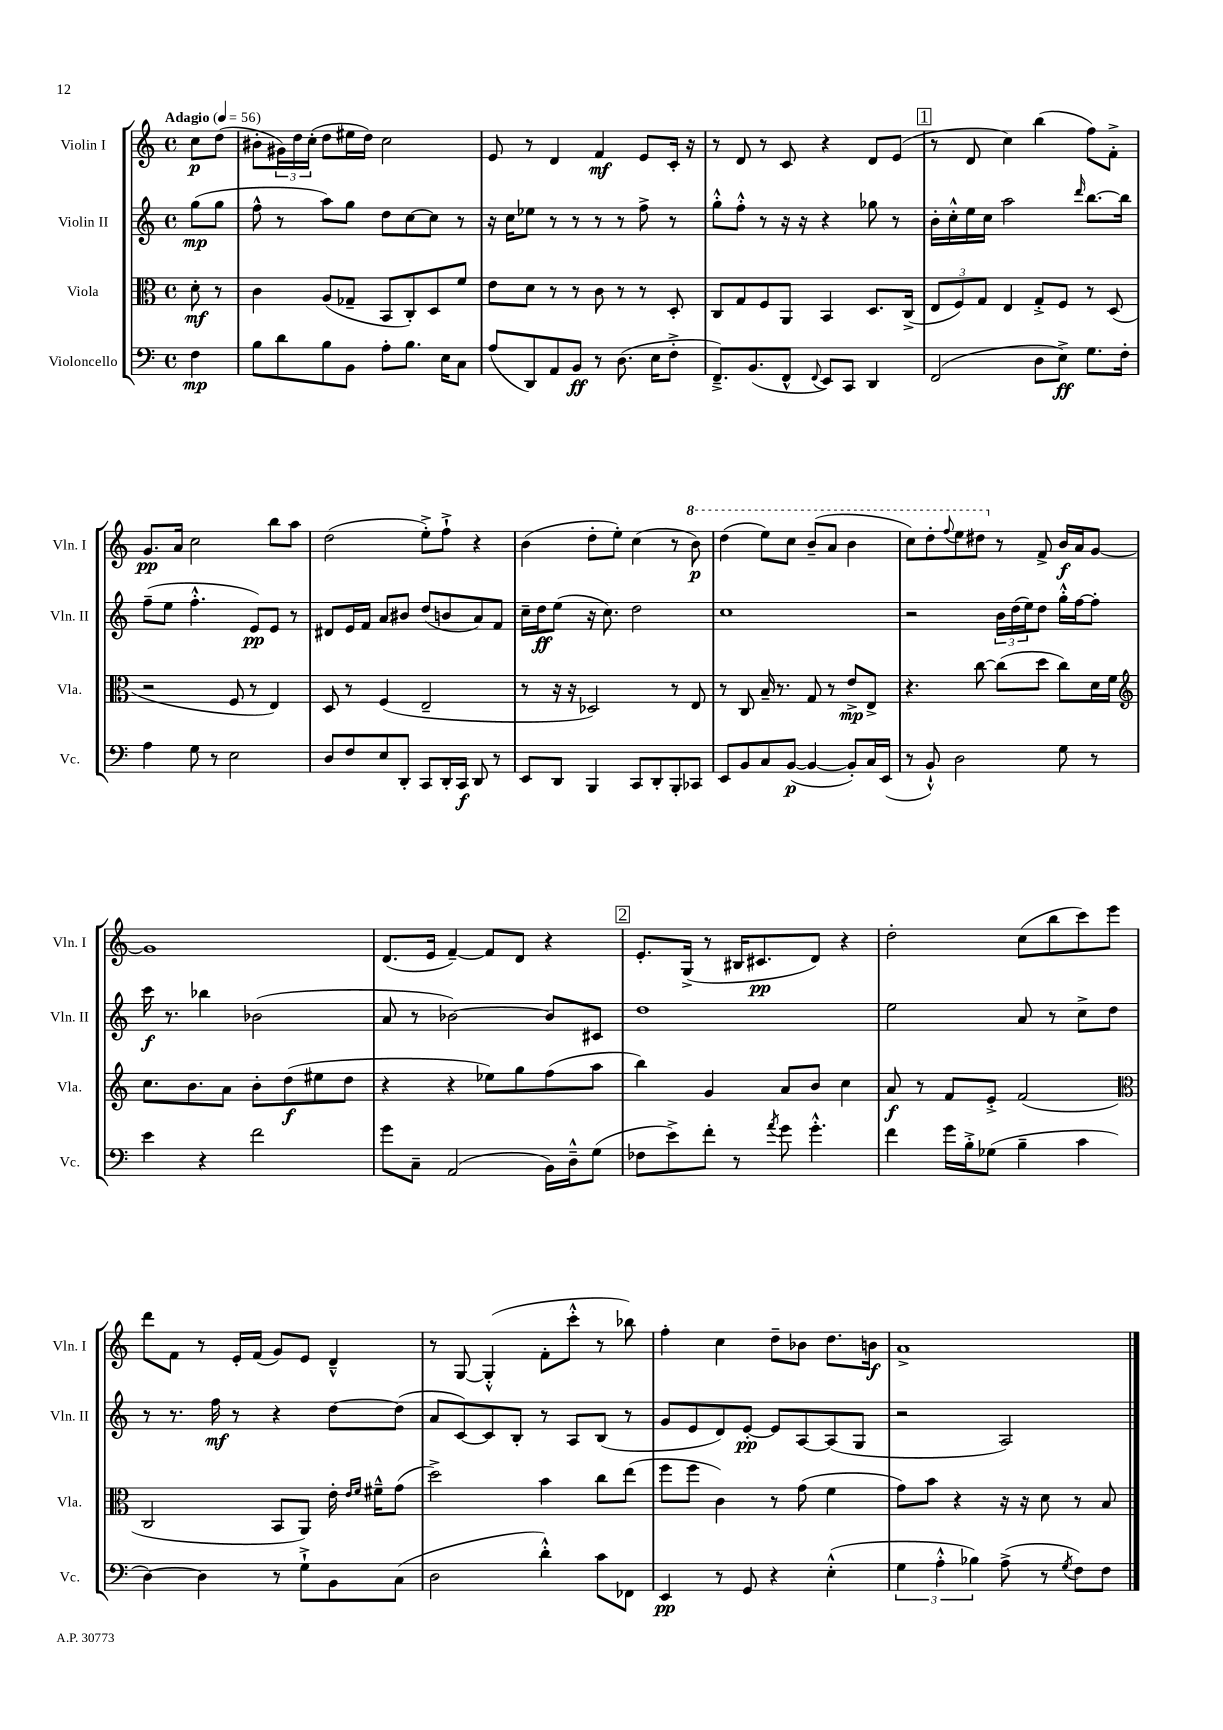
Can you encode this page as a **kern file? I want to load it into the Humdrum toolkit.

**kern	**dynam	**kern	**dynam	**kern	**dynam	**kern	**dynam
*part4	*part4	*part3	*part3	*part2	*part2	*part1	*part1
*staff4	*staff4	*staff3	*staff3	*staff2	*staff2	*staff1	*staff1
*I"Violoncello	*	*I"Viola	*	*I"Violin II	*	*I"Violin I	*
*I'Vc.	*	*I'Vla.	*	*I'Vln. II	*	*I'Vln. I	*
*clefF4	*	*clefC3	*	*clefG2	*	*clefG2	*
*k[]	*	*k[]	*	*k[]	*	*k[]	*
*M4/4	*	*M4/4	*	*M4/4	*	*M4/4	*
*met(c)	*	*met(c)	*	*met(c)	*	*met(c)	*
*MM56	*	*MM56	*	*MM56	*	*MM56	*
=	=	=	=	=	=	=	=
!	!	!	!	!	!	!LO:TX:a:B:t=Adagio	!
4F\	mp	8d'\	mf	(8gg\L	mp	8cc\L	p
.	.	8r	.	8gg\J	.	(8dd\J	.
=1	=1	=1	=1	=1	=1	=1	=1
8B\L	.	4c\	.	8ff^^\	.	8b#X'\L	.
8d\	.	.	.	8r	.	24g#X\L)	.
.	.	.	.	.	.	24dd\	.
.	.	.	.	.	.	(24cc'\JJ	.
8B\	.	(8A/L	.	8aa\L)	.	8dd\L	.
8BB\J	.	8G-X~/J	.	8gg\J	.	16ee#X\L	.
.	.	.	.	.	.	16dd\JJ)	.
8A'\L	.	8BB/L	.	8dd\L	.	2cc\	.
8.B\J	.	8C'/)	.	[8cc\	.	.	.
.	.	8D/	.	8cc\J]	.	.	.
16E\KL	.	.	.	.	.	.	.
8C\J	.	8f/J	.	8r	.	.	.
=2	=2	=2	=2	=2	=2	=2	=2
(8A/L	.	8e\L	.	16r	.	8e/	.
.	.	.	.	16cc\KL	.	.	.
8DD/)	.	8d\J	.	8ee-X\J	.	8r	.
8AA/	.	8r	.	8r	.	4d/	.
8BB/J	ff	8r	.	8r	.	.	.
8r	.	8c\	.	8r	.	4f/	mf
(8.D\	.	8r	.	8r	.	.	.
.	.	8r	.	8ff^\	.	8e/L	.
16E\KL	.	.	.	.	.	.	.
8F'^\J	.	8D'/	.	8r	.	16c'/Jk	.
.	.	.	.	.	.	16r	.
=3	=3	=3	=3	=3	=3	=3	=3
8.FF~^/L)	.	8C/L	.	8gg'^^\L	.	8r	.
.	.	8G/	.	8ff'^^\J	.	8d/	.
(8.BB/	.	.	.	.	.	.	.
.	.	8F/	.	8r	.	8r	.
8FF^^/J	.	8AA/J	.	16r	.	8c/	.
.	.	.	.	16r	.	.	.
8qqFF/	.	.	.	.	.	.	.
8EE/L)	.	4BB/	.	4r	.	4r	.
8CC/J	.	.	.	.	.	.	.
4DD/	.	8.D/L	.	8gg-X\	.	8d/L	.
.	.	.	.	8r	.	(8e/J	.
.	.	(16C^/Jk	.	.	.	.	.
!!LO:REH:place=s1:t=1
=4	=4	=4	=4	=4	=4	=4	=4
(2FF/	.	12E/L	.	16b'\LL	.	8r	.
.	.	.	.	16cc'^^\	.	.	.
.	.	12F/)	.	.	.	.	.
.	.	.	.	16ee\	.	8d/	.
.	.	12G/J	.	.	.	.	.
.	.	.	.	16cc\JJ	.	.	.
.	.	4E/	.	2aa\	.	4cc\)	.
8D\L	.	8G'^/L	.	.	.	(4bb\	.
8E^\J)	ff	8F/J	.	.	.	.	.
.	.	.	.	16qqddd/	.	.	.
8.G\L	.	8r	.	[8.bb\L	.	8ff\L)	.
.	.	(8D/	.	.	.	8f'^\J	.
16F'\Jk	.	.	.	16bb\Jk]	.	.	.
!!LO:LB:g=z
=5	=5	=5	=5	=5	=5	=5	=5
4A\	.	2r	.	(8ff~\L	.	8.g/L	pp
.	.	.	.	8ee\J	.	.	.
.	.	.	.	.	.	16a/Jk	.
8G\	.	.	.	4.ff'^^\	.	2cc\	.
8r	.	.	.	.	.	.	.
2E\	.	8F/	.	.	.	.	.
.	.	8r	.	8e/L)	pp	.	.
.	.	4E/)	.	8e/J	.	8bb\L	.
.	.	.	.	8r	.	8aa\J	.
=6	=6	=6	=6	=6	=6	=6	=6
8D/L	.	8D/	.	8d#X/L	.	(2dd\	.
8F/	.	8r	.	16e/L	.	.	.
.	.	.	.	16f/JJ	.	.	.
8E/	.	(4F/	.	8a/L	.	.	.
8DD'/J	.	.	.	8b#X/J	.	.	.
8CC/L	.	2E~/	.	(8dd/L	.	8ee'^\L)	.
16DD'/L	.	.	.	8bn/	.	8ff`^\J	.
16CC/JJ	f	.	.	.	.	.	.
8DD/	.	.	.	8a/)	.	4r	.
8r	.	.	.	8f/J	.	.	.
=7	=7	=7	=7	=7	=7	=7	=7
8EE/L	.	8r	.	16cc~\LL	.	(4b\	.
.	.	.	.	16dd\J	ff	.	.
8DD/J	.	16r	.	(8ee\J	.	.	.
.	.	16r	.	.	.	.	.
4BBB/	.	2D-X/)	.	16r	.	8dd'\L	.
.	.	.	.	8.cc\)	.	.	.
.	.	.	.	.	.	8ee'\J)	.
8CC/L	.	.	.	2dd\	.	(4cc\	.
8DD'/	.	.	.	.	.	.	.
8BBB'/	.	8r	.	.	.	8r	.
*	*	*	*	*	*	*8va	*
8CC-X/J	.	8E/	.	.	.	8bb\)	p
=8	=8	=8	=8	=8	=8	=8	=8
8EE/L	.	8r	.	1cc	.	(4ddd\	.
8BB/	.	8C/	.	.	.	.	.
8C/	.	16B~/	.	.	.	8eee\L)	.
.	.	8.r	.	.	.	.	.
([8BB/J	p	.	.	.	.	8ccc\J	.
4BB/_	.	8G/	.	.	.	(8bb~/L	.
.	.	8r	.	.	.	8aa/J	.
8BB'/L])	.	8e^/L	mp	.	.	4bb\	.
16C/L	.	8E^/J	.	.	.	.	.
(16EE/JJ	.	.	.	.	.	.	.
=9	=9	=9	=9	=9	=9	=9	=9
8r	.	4.r	.	2r	.	8ccc\L)	.
8BB`^^/)	.	.	.	.	.	8ddd'\	.
.	.	.	.	.	.	8qqfff/	.
2D\	.	.	.	.	.	8eee\	.
.	.	[8cc\	.	.	.	8ddd#X\J	.
*	*	*	*	*	*	*X8va	*
.	.	(8cc\L]	.	24b\LL	.	8r	.
.	.	.	.	(24dd\	.	.	.
.	.	.	.	24ee\J)	.	.	.
.	.	8dd\J	.	8dd\J	.	8f^/	.
8G\	.	8cc\L)	.	16gg'^^\LL	.	16b/LL	f
.	.	.	.	[16ff\J	.	16a/J	.
8r	.	16d\L	.	8ff'\J]	.	[8g/J	.
.	.	16f\JJ	.	.	.	.	.
!!LO:LB:g=z
=10	=10	=10	=10	=10	=10	=10	=10
*	*	*clefG2	*	*	*	*	*
4e\	.	8.cc\L	.	16ccc\	f	1g]	.
.	.	.	.	8.r	.	.	.
.	.	8.b\	.	.	.	.	.
4r	.	.	.	4bb-X\	.	.	.
.	.	8a\J	.	.	.	.	.
2f\	.	8b'\L	.	(2b-X\	.	.	.
.	.	(8dd\	f	.	.	.	.
.	.	8ee#X\	.	.	.	.	.
.	.	8dd\J	.	.	.	.	.
=11	=11	=11	=11	=11	=11	=11	=11
8g\L	.	4r	.	8a/	.	(8.d/L	.
8C~\J	.	.	.	8r	.	.	.
.	.	.	.	.	.	16e/Jk	.
(2AA/	.	4r	.	[2b-X\)	.	[4f~/)	.
.	.	8ee-X\L)	.	.	.	8f/L]	.
.	.	8gg\	.	.	.	8d/J	.
16BB\LL)	.	(8ff\	.	8b-/L]	.	4r	.
16D~^^\J	.	.	.	.	.	.	.
(8G\J	.	8aa\J	.	8c#X/J	.	.	.
!!LO:REH:place=s1:t=2
=12	=12	=12	=12	=12	=12	=12	=12
8F-X\L	.	4bb\)	.	1dd	.	8.e'/L	.
8e^\)	.	.	.	.	.	.	.
.	.	.	.	.	.	(16G^/Jk	.
8f'\J	.	4g/	.	.	.	8r	.
8r	.	.	.	.	.	16B#X/KL	.
.	.	.	.	.	.	8.c#X/	pp
8qa/	.	.	.	.	.	.	.
8g\	.	8a/L	.	.	.	.	.
4.g'^^\	.	8b/J	.	.	.	8d/J)	.
.	.	4cc\	.	.	.	4r	.
=13	=13	=13	=13	=13	=13	=13	=13
4f\	.	8a/	f	2ee\	.	2dd'\	.
.	.	8r	.	.	.	.	.
16g\LL	.	8f/L	.	.	.	.	.
16B'^\J	.	.	.	.	.	.	.
(8G-X\J	.	8e'^/J	.	.	.	.	.
4B~\	.	(2f/	.	8a/	.	(8cc\L	.
.	.	.	.	8r	.	8bb\	.
4c\	.	.	.	8cc^\L	.	8ccc\)	.
.	.	.	.	8dd\J	.	8eee\J	.
!!LO:LB:g=z
=14	=14	=14	=14	=14	=14	=14	=14
*	*	*clefC3	*	*	*	*	*
[4D\)	.	2C/	.	8r	.	8ddd\L	.
.	.	.	.	8.r	.	8f\J	.
4D\]	.	.	.	.	.	8r	.
.	.	.	.	16ff\	mf	.	.
.	.	.	.	8r	.	16e'/LL	.
.	.	.	.	.	.	(16f/JJ	.
8r	.	8BB/L	.	4r	.	8g/L)	.
8G`^\L	.	8AA/J)	.	.	.	8e/J	.
8BB\	.	16e'\	.	[8dd\L	.	4d~^^/	.
.	.	16qqe/LL	.	.	.	.	.
.	.	16qqf/JJ	.	.	.	.	.
.	.	16f#X~^^\KL	.	.	.	.	.
(8C\J	.	(8g\J	.	(8dd\J]	.	.	.
=15	=15	=15	=15	=15	=15	=15	=15
2D\	.	2dd^\)	.	8a/L	.	8r	.
.	.	.	.	[8c/)	.	[8G/	.
.	.	.	.	8c/]	.	(4G'^^/]	.
.	.	.	.	8B'/J	.	.	.
4d'^^\)	.	4b\	.	8r	.	8f'\L	.
.	.	.	.	8A/L	.	8ccc'^^\J	.
8c\L	.	8cc\L	.	(8B/J	.	8r	.
8FF-X\J	.	(8ee\J	.	8r	.	8bb-X\)	.
=16	=16	=16	=16	=16	=16	=16	=16
4EE/	pp	8ff\L	.	8g/L	.	4ff'\	.
.	.	8ff\J	.	8e/	.	.	.
8r	.	4c\)	.	8d/)	.	4cc\	.
8GG/	.	.	.	[8e'/J	pp	.	.
4r	.	8r	.	8e/L]	.	8dd~\L	.
.	.	(8g\	.	[8A/	.	8b-X\J	.
(4E'^^\	.	4f\	.	(8A/]	.	8.dd\L	.
.	.	.	.	8G/J	.	.	.
.	.	.	.	.	.	16bn\Jk	f
=17	=17	=17	=17	=17	=17	=17	=17
6G\	.	8g\L)	.	2r	.	1a^	.
.	.	8b\J	.	.	.	.	.
6A'^^\	.	.	.	.	.	.	.
.	.	4r	.	.	.	.	.
6B-X\)	.	.	.	.	.	.	.
(8A^\	.	16r	.	2A/)	.	.	.
.	.	16r	.	.	.	.	.
8r	.	8d\	.	.	.	.	.
8qG/	.	.	.	.	.	.	.
8F\L)	.	8r	.	.	.	.	.
8F\J	.	8B/	.	.	.	.	.
==	==	==	==	==	==	==	==
*-	*-	*-	*-	*-	*-	*-	*-
